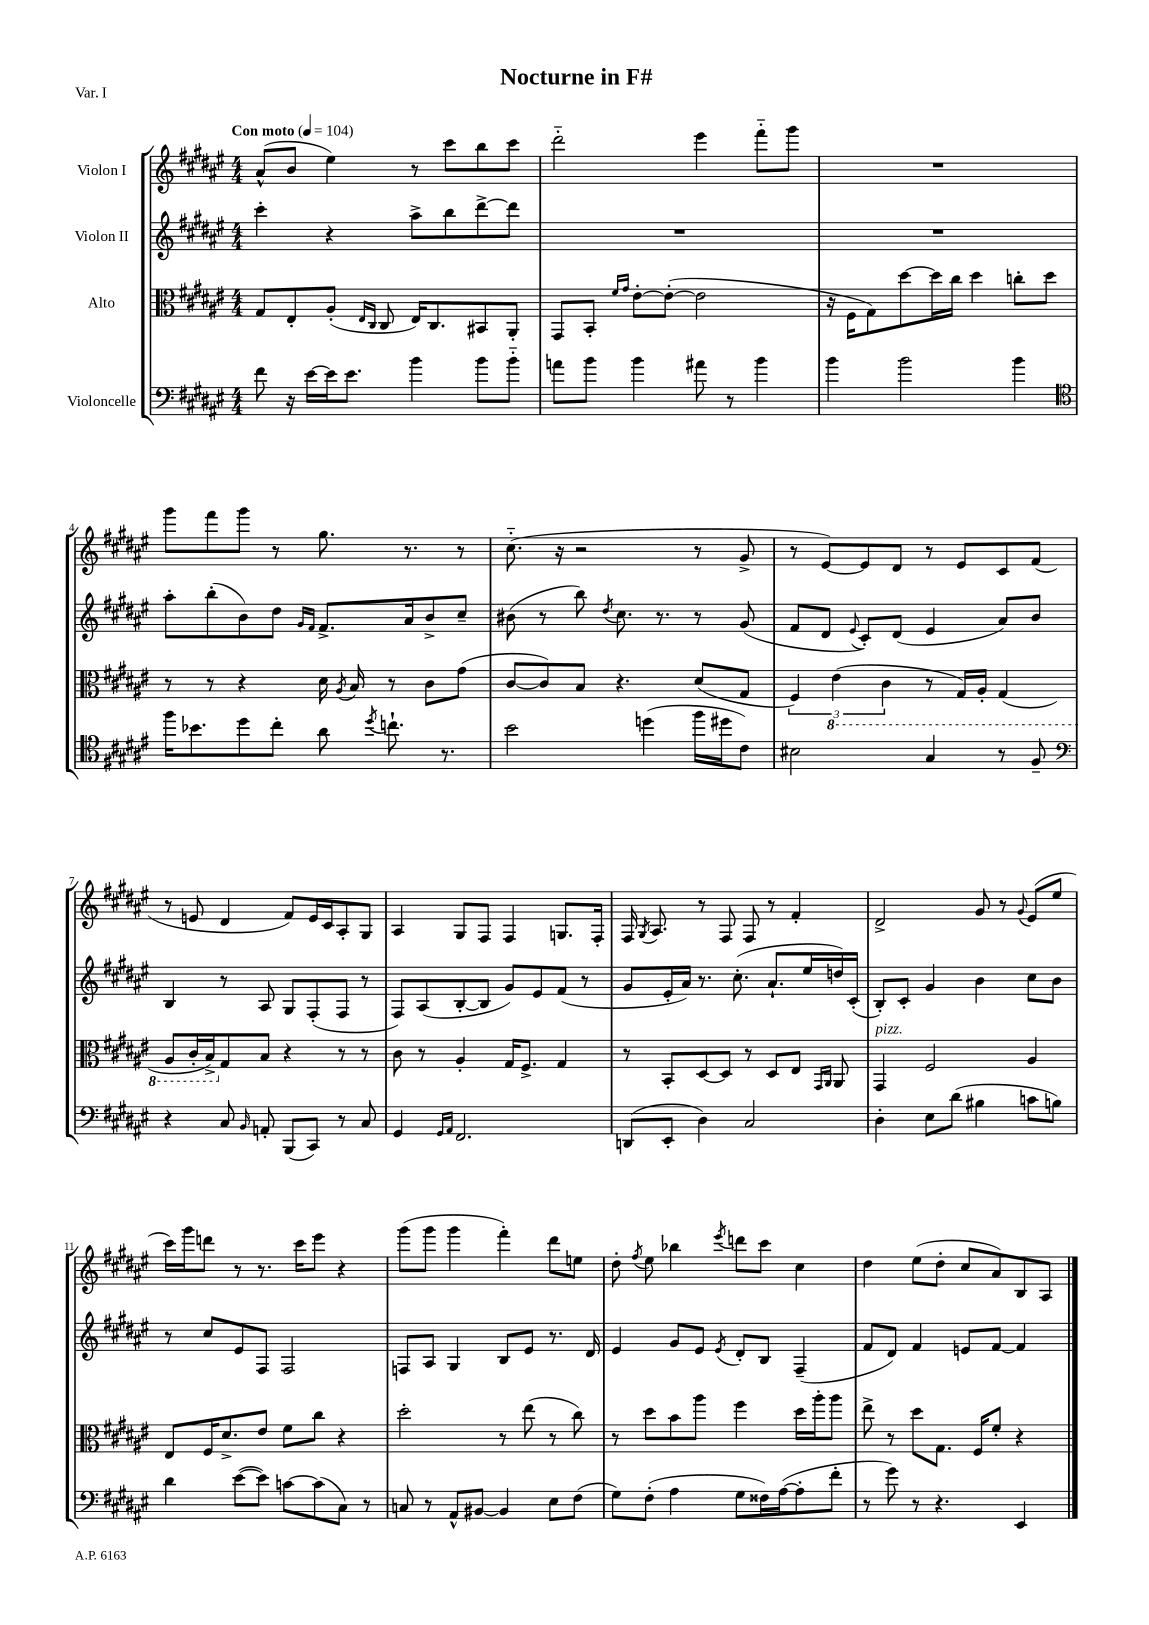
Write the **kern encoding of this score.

**kern	**kern	**kern	**kern
*staff4	*staff3	*staff2	*staff1
*clefF4	*clefC3	*clefG2	*clefG2
*k[f#c#g#d#a#e#]	*k[f#c#g#d#a#e#]	*k[f#c#g#d#a#e#]	*k[f#c#g#d#a#e#]
*M4/4	*M4/4	*M4/4	*M4/4
*MM104	*MM104	*MM104	*MM104
8f#	8G#	4ccc#'	(8a#^^
16r	8E#'	.	8b
[16e#	.	.	.
16e#]	(8A#'	4r	4ee#)
8.e#	.	.	.
.	16qqE#	.	.
.	16qqC#	.	.
.	8C#	.	.
4b	16E#)	8aa#^	8r
.	8.C#	.	.
.	.	8bb	8ccc#
8b	8BB#	[8ddd#^	8bb
8b'~	8AA#'	8ddd#]	8ccc#
=	=	=	=
8a	8GG#	1r	2ddd#'~
8b	8BB'	.	.
.	16qqf#	.	.
.	16qqg#	.	.
4b	[8e#'	.	.
.	(8e#'_	.	.
8a#	2e#]	.	4eee#
8r	.	.	.
4b	.	.	8fff#'~
.	.	.	8ggg#
=	=	=	=
4b	16r	1r	1r
.	16F#	.	.
.	8G#)	.	.
2b	[8dd#	.	.
.	16dd#]	.	.
.	16cc#	.	.
.	4dd#	.	.
4b	8cc'	.	.
.	8dd#	.	.
=	=	=	=
*clefC4	*	*	*
16ff#	8r	8aa#'	8ggg#
8.b-	.	.	.
.	8r	(8bb'	8fff#
8dd#	4r	8b)	8ggg#
8cc#'	.	8dd#	8r
.	.	16qqg#	.
.	.	16qqf#	.
8a#	16d#	8.f#^	8.gg#
.	8qA#	.	.
.	16B	.	.
8qdd#	.	.	.
8.cc`	8r	.	.
.	.	16a#	8.r
.	8c#	8b^	.
8.r	.	.	.
.	(8g#	8cc#~	8r
=	=	=	=
2b	[8c#	(8b#	(8.cc#'~
.	8c#])	8r	.
.	.	.	16r
.	8B	8bb)	2r
.	.	8qdd#	.
.	4.r	8.cc#	.
(4dd	.	.	.
.	.	8.r	.
16ff#	(8d#	8r	8r
16dd#	.	.	.
8c#)	8G#	(8g#	8g#^
=	=	=	=
2B#	6F#)	8f#	8r
.	.	8d#	[8e#)
.	(6E#	.	.
.	.	8qqe#	.
.	.	8c#')	8e#]
.	6C#	.	.
.	.	(8d#	8d#
4G#	8r	4e#	8r
.	16GG#)	.	8e#
.	16AA#'	.	.
8r	(4GG#	8a#)	8c#
8F#~	.	8b	(8f#
=	=	=	=
*clefF4	*	*	*
4r	8AA#	4B	8r
.	16C#'	.	8e
.	16BB^)	.	.
8C#	8G#	8r	4d#
16qqBB	.	.	.
8AA'	8B	8A#	.
(8BBB	4r	8G#	8f#)
8CC#)	.	(8F#'	16e
.	.	.	16c#
8r	8r	8F#	8A#'
8C#	8r	8r	8G#
=	=	=	=
4GG#	8c#	8F#)	4A#
.	8r	(8A#	.
16qqGG#	.	.	.
16qqAA#	.	.	.
2.FF#	4A#'	[8B'	8G#
.	.	8B]	8F#
.	16G#	8g#)	4F#
.	8.F#^	.	.
.	.	8e#	.
.	4G#	(8f#	8.G
.	.	8r	.
.	.	.	16F#'
=	=	=	=
(8DD	8r	8g#	16F#
.	.	.	8qG#
.	.	.	8.A#
8EE#'	8BB'	16e#'	.
.	.	16a#)	.
4D#)	[8D#	8.r	8r
.	8D#]	.	8F#
.	.	(8.cc#'	.
2C#	8r	.	8F#
.	8D#	8.a#`	8r
.	8E#	.	4f#'
.	.	16ee#	.
.	16qqGG#	.	.
.	16qqAA#	.	.
.	8AA#	16dd)	.
.	.	(16c#'	.
=	=	=	=
4D#'	4GG#	8B')	2d#^
.	.	8c#'	.
8E#	2F#	4g#	.
(8d#	.	.	.
4B#	.	4b	8g#
.	.	.	8r
.	.	.	8qqg#
8c	4A#	8cc#	(8e#
8B)	.	8b	8ee#
=	=	=	=
4d#	8E#	8r	16ccc#)
.	.	.	16ggg#
.	16F#	8cc#	8ddd
.	8.d#^	.	.
([8e#	.	8e#	8r
8e#])	8e#	8F#	8.r
[8c	8f#	2F#	.
.	.	.	16ccc#
(8c]	8cc#	.	8eee#
8C#)	4r	.	4r
8r	.	.	.
=	=	=	=
8C	2dd#'	8F	(8ggg#
8r	.	8A#	8ggg#
8AA#^^	.	4G#	4ggg#
[8BB#	.	.	.
4BB#]	8r	8B	4fff#')
.	(8ee#	8e#	.
8E#	8r	8.r	8ddd#
(8F#	8cc#)	.	8ee
.	.	16d#	.
=	=	=	=
8G#)	8r	4e#	8dd#'
.	.	.	8qff#
(8F#'	8dd#	.	8ee#
4A#	8b	8g#	4bb-
.	8aa#	8e#	.
.	.	8qe#	8qeee#
8G#	4ff#	8d#'	8ddd
16F##)	.	8B	8ccc#
([16A#	.	.	.
8A#']	16dd#	(4F#~	4cc#
.	16aa#'	.	.
8f#'	8aa#	.	.
=	=	=	=
8r	8ee#^	8f#	4dd#
8g#)	8r	8d#)	.
8r	8dd#	4f#	(8ee#
4.r	8.G#	.	8dd#'
.	.	8e	8cc#
.	16F#	.	.
.	8f#'	[8f#	8a#)
4EE#	4r	4f#]	8B
.	.	.	8A#
==	==	==	==
*-	*-	*-	*-
